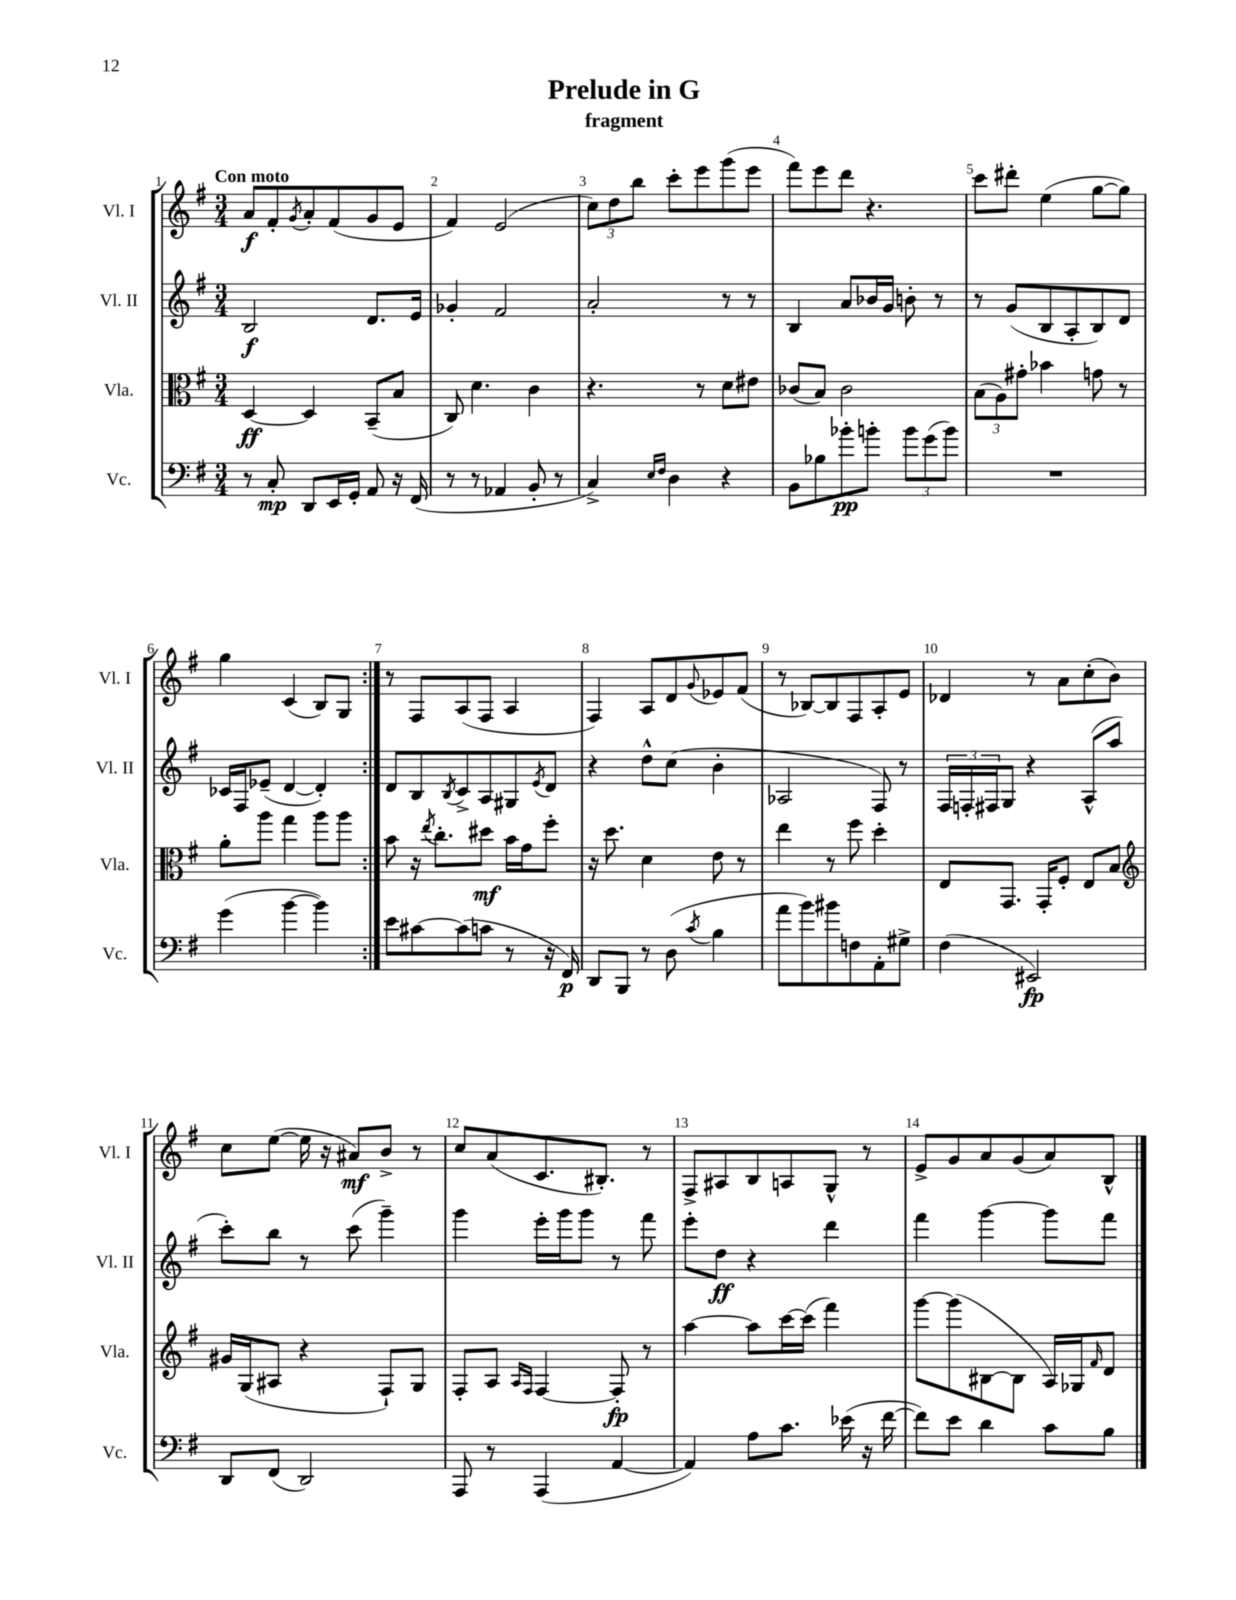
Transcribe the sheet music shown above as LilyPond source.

\header { title = "Prelude in G" subtitle = "fragment" }
<<
\new StaffGroup <<
\new Staff = "s0" \with { instrumentName = "Vl. I" shortInstrumentName = "Vl. I" } {
    \clef treble \key g \major \numericTimeSignature \time 3/4 \tempo "Con moto"
    \repeat volta 2 { a'8\f fis'8-. \acciaccatura { g'8 } a'8-. fis'8( g'8 e'8 |
    fis'4) e'2( |
    \tuplet 3/2 { c''8) d''8 b''8 } c'''8-. e'''8 g'''8( e'''8 |
    fis'''8) e'''8 d'''8 r4. |
    c'''8 dis'''8-. e''4( g''8~ g''8) |
    g''4 c'4( b8) g8 | }
    r8 fis8 a8( fis8 a4 |
    fis4) a8 d'8 \appoggiatura { g'8 } ees'8 fis'8( |
    r8 bes8~) bes8 fis8 a8-. e'8 |
    des'4 r8 a'8 c''8-.( b'8) |
    c''8 e''8~( e''16 r16 ais'8\mf) b'8-> r8 |
    c''8 a'8( c'8. bis8.-.) r8 |
    fis8-> ais8 b8 a8 g8-^ r8 |
    e'8-> g'8 a'8 g'8( a'8) b8-^ \bar "|." |
}
\new Staff = "s1" \with { instrumentName = "Vl. II" shortInstrumentName = "Vl. II" } {
    \clef treble \key g \major \numericTimeSignature \time 3/4
    \repeat volta 2 { b2\f d'8. e'16 |
    ges'4-. fis'2 |
    a'2-. r8 r8 |
    b4 a'8 bes'16 g'16 b'8-. r8 |
    r8 g'8( b8 a8-. b8) d'8 |
    ces'16 fis16 ees'8--( d'4~ d'4-.) | }
    d'8 b8 \acciaccatura { b8 } c'8-> a8 gis8 \acciaccatura { e'8 } d'8 |
    r4 d''8-^ c''8( b'4-. |
    aes2 fis8) r8 |
    \tuplet 3/2 { fis16 f16-. fis16 } g8 r4 a8-^( a''8 |
    c'''8-.) b''8 r8 c'''8( g'''4--) |
    g'''4 e'''16-. g'''16 g'''8 r8 fis'''8 |
    e'''8-. d''8\ff r4 d'''4 |
    fis'''4 g'''4~ g'''8 fis'''8 \bar "|." |
}
\new Staff = "s2" \with { instrumentName = "Vla." shortInstrumentName = "Vla." } {
    \clef alto \key g \major \numericTimeSignature \time 3/4
    \repeat volta 2 { d4~\ff d4 b,8--( b8 |
    c8) d'4. c'4 |
    r4. r8 d'8 eis'8 |
    ces'8( b8) ces'2 |
    \tuplet 3/2 { b8( a8) gis'8-. } bes'4 g'8 r8 |
    a'8-. a''8 g''4 a''8 a''8 | }
    b'8 r16 \acciaccatura { e''8 } c''8.-. dis''8\mf b'16 g'16 fis''8-. |
    r16 d''8. d'4 e'8 r8 |
    e''4 r8 fis''8 d''4-. |
    e8 g,8. g,16-. fis8-. e8 b8 |
    \clef treble gis'16 g16( ais8 r4 fis8-!) g8 |
    fis8-. a8 \grace { a16 fis16 } fis4~ fis8-.\fp r8 |
    a''4~ a''8 c'''16~ c'''16( fis'''4) |
    g'''8~ g'''8( bis8~ bis8 a16) ges16 \grace { fis'16 } d'8 \bar "|." |
}
\new Staff = "s3" \with { instrumentName = "Vc." shortInstrumentName = "Vc." } {
    \clef bass \key g \major \numericTimeSignature \time 3/4
    \repeat volta 2 { r8 c8-.\mp d,8 e,16 g,16-. a,8 r16 fis,16( |
    r8 r8 aes,4 b,8-. r8 |
    c4->) \grace { e16 fis16 } d4 r4 |
    b,8 bes8 bes'8-.\pp b'8-. \tuplet 3/2 { b'8 g'8( b'8) } |
    R2. |
    g'4( b'4~ b'4) | }
    e'8 cis'8~ cis'8( c'8 r8 r16 fis,16\p) |
    d,8 b,,8 r8 d8( \acciaccatura { c'8 } b4 |
    a'8 b'8) bis'8 f8 a,8-. gis8-> |
    fis4( eis,2\fp) |
    d,8 fis,8( d,2) |
    a,,8 r8 a,,4( a,4~ |
    a,4) a8 c'8. ees'16( r16 fis'16~ |
    fis'8) e'8 d'4 c'8 b8 \bar "|." |
}
>>
>>
\layout { \context { \Score \override BarNumber.break-visibility = ##(#f #t #t) barNumberVisibility = #all-bar-numbers-visible } }
